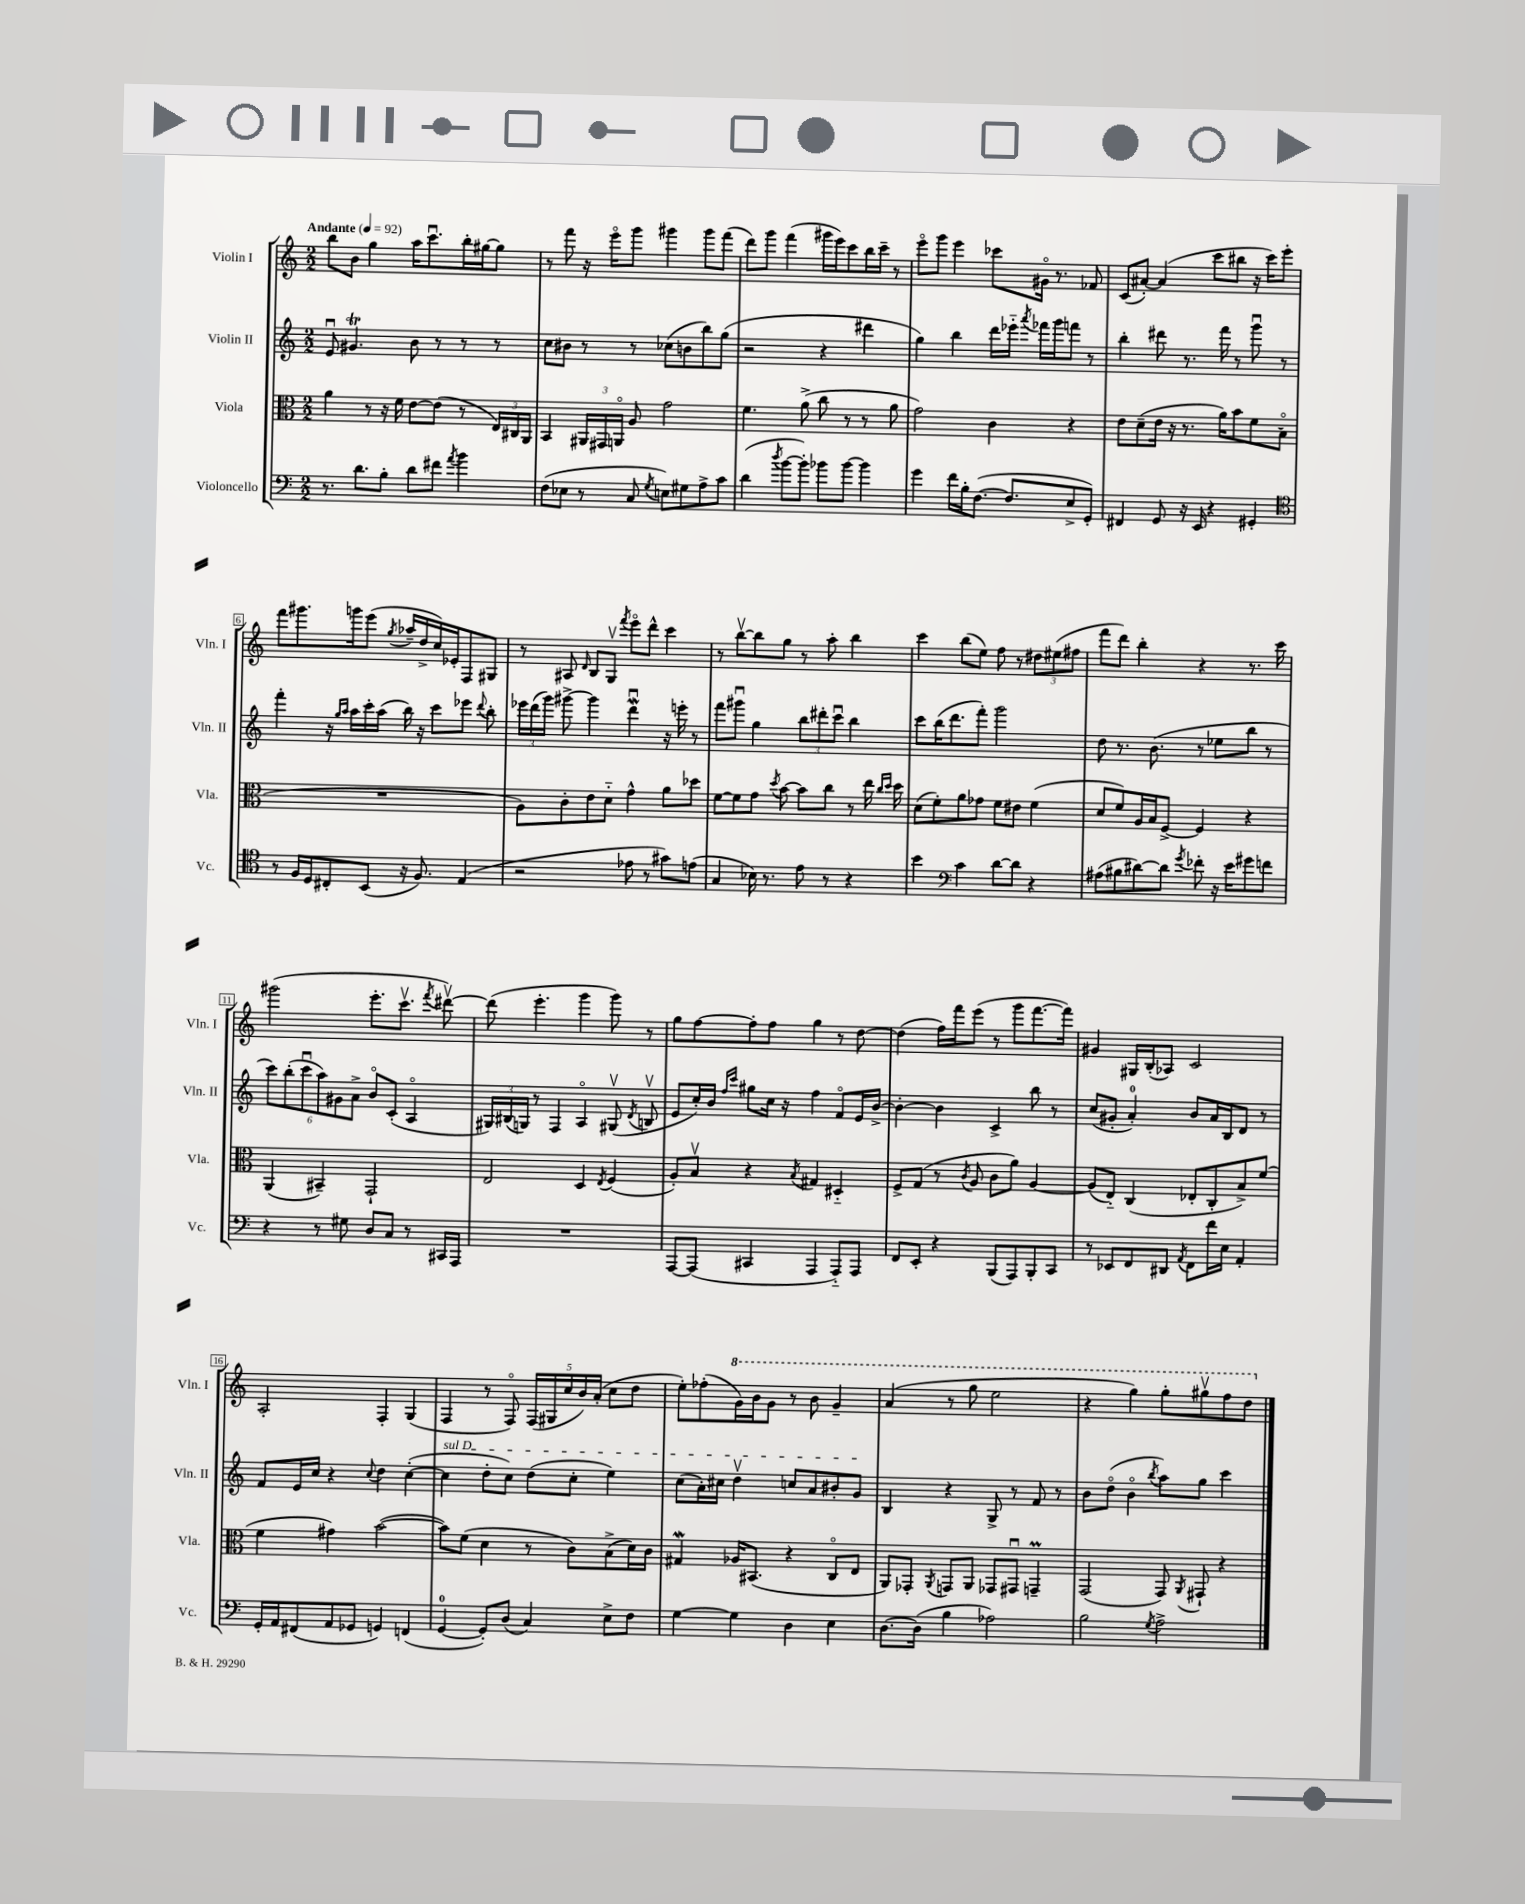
<<
\new StaffGroup <<
\new Staff = "s0" \with { instrumentName = "Violin I" shortInstrumentName = "Vln. I" } {
    \clef treble \key c \major \numericTimeSignature \time 2/2 \tempo "Andante" 4 = 92
    \autoBeamOff b''8[ b'8] g''4 a''16[ c'''8.\downbow b''16-. gis''16~ gis''8] |
    r8 f'''8 r16 e'''16[\flageolet g'''8] gis'''4 gis'''8[ f'''8]( |
    d'''8[) g'''8] f'''4( gis'''16[ e'''16) c'''8 b''16 c'''16]-- r8 |
    e'''8[\flageolet g'''8] e'''4 ces'''8[ gis'16]\flageolet r8. fes'8 |
    c'8[( ais'8]~-.) ais'4( c'''8[ bis''8] r16 c'''16[) e'''8]-. |
    f'''8[ gis'''8. g'''16 e'''8]( \acciaccatura { g''8 } aes''16[-- d''16-> c''16) ees'16-. f8 gis8] |
    r8 ais8 \grace { d'16 } b8[ g8]\upbow \acciaccatura { f'''8 } e'''8[\flageolet d'''8]-^ c'''4 |
    r8 b''8[~\upbow b''8 g''8] r8 a''8-. b''4 |
    c'''4 b''8[( e''8]) f''8 r8 \tuplet 3/2 { dis''8[ eis''8( fis''8] } |
    f'''8[ d'''8]) b''4-. r4 r8. c'''16 |
    gis'''2( e'''8.[-. c'''8.]\upbow \acciaccatura { f'''8 } dis'''8~\upbow) |
    dis'''8( e'''4.-. g'''4 g'''8) r8 |
    g''8[ f''8~ f''8-. f''8] g''4 r8 d''8~ |
    d''4( f''16[) f'''16 e'''8]( r8 g'''8[ f'''8.~ f'''16]) |
    gis'4 gis16[ b16-.( aes8]) c'2 |
    a2-. f4-. g4( |
    f4 r8 f8\flageolet) \tuplet 5/4 { f16[( gis16 c''16 b'16) a'16]-.( } c''8[ d''8] |
    e''8[-.) fes''8-.( \ottava #1 g''16) b''16 g''8] r8 b''8 g''4-- |
    a''4( r8 g'''8 e'''2 |
    r4 g'''4) g'''8[-. gis'''8\upbow f'''8 d'''8] \ottava #0 \bar "|." |
}
\new Staff = "s1" \with { instrumentName = "Violin II" shortInstrumentName = "Vln. II" } {
    \clef treble \key c \major \numericTimeSignature \time 2/2
    \autoBeamOff e'8\downbow gis'4.\trill b'8 r8 r8 r8 |
    c''8[ bis'8] r8 r8 ces''8[( b'8 b''8) g''8]( |
    r2 r4 dis'''4 |
    g''4) b''4 d'''16[ ees'''16]-_ \acciaccatura { a'''8 } fes'''16[ g'''16 f'''8] r8 |
    b''4-. dis'''8 r8. f'''16 r8 g'''8\downbow r8 |
    f'''4-. r16 \grace { g''16[ a''16] } a''16[ c'''16-. a''16]( b''16) r16 c'''8[ ees'''8] \appoggiatura { d'''8 } b''8-. |
    \tuplet 3/2 { ees'''16[ d'''16( g'''16]) } gis'''8~-> gis'''4 d'''4\downbow\mordent r16 e'''16-. r8 |
    f'''8[ gis'''8]\downbow g''4 \tuplet 3/2 { b''8[ dis'''8-. c'''8]\downbow } b''4 |
    c'''8[ b''16( d'''8. f'''8]-.) g'''2 |
    d''8 r8. b'8.( r8 ees''8[ b''8] r8 |
    \tuplet 6/4 { c'''8[) b''8-.( c'''8\downbow a''8) gis'8 a'8]-> } b'8[\flageolet c'8]-.( a4\flageolet |
    \tuplet 3/2 { gis16[) bis16( g16]) } r8 f4 a4\flageolet gis8\upbow( \acciaccatura { d'8 } b8\upbow |
    e'8[ c''16-.) b'16] \grace { f''16[ c'''16] } gis''8[ c''16] r16 f''4 f'8[\flageolet e'16 b'16]~-> |
    b'4~-. b'4 c'4-> b''8 r8 |
    c''8[( gis'8]-. a'4-0-.) b'8[ a'16 b16 d'8] r8 |
    f'8[ e'16 c''16] r4 \appoggiatura { c''8 } d''4 c''4~-.( |
    \once \override TextSpanner.bound-details.left.text = \markup { \italic "sul D" } c''4\startTextSpan d''8[-. c''8]) d''8[( c''8]-. e''4) |
    c''8[( a'16-.) cis''16] d''4\upbow c''8[ a'8 bis'8-. g'8]\stopTextSpan |
    b4 r4 g8-> r8 f'8 r8 |
    b'8[ d''8]\flageolet( b'4\flageolet \acciaccatura { b''8 } a''8[) g''8] c'''4 \bar "|." |
}
\new Staff = "s2" \with { instrumentName = "Viola" shortInstrumentName = "Vla." } {
    \clef alto \key c \major \numericTimeSignature \time 2/2
    \autoBeamOff a'4 r8 r16 f'16 e'8[~ e'8]( r8 \tuplet 3/2 { e16[) cis16 a,16] } |
    b,4 \tuplet 3/2 { ais,16[ gis,16 a,16]\flageolet } a8 g'2 |
    f'4. a'8->( c''8 r8 r8 a'8 |
    g'2) c'4 r4 |
    e'8[ d'8--( e'16] r16 r8. a'16[) b'8 f'8 b8]\flageolet( |
    R1 |
    a8[) c'8-. e'8 d'8]-_ g'4-^ a'8[ des''8] |
    f'8[~ f'8 g'8] \acciaccatura { d''8 } b'8~ b'8[ c''8] r8 e''16 \grace { c''16[ d''16] } d''16 |
    d'8[( f'8-.) a'8 ges'8] f'8[ eis'8] f'4( |
    d'8[ f'8) a16 b16 f8]~-> f4 r4 |
    a,4( bis,4--) g,2-! |
    e2 d4 \acciaccatura { e8 } f4( |
    a8[-.) b8]\upbow r4 \acciaccatura { b8 } gis4 dis4-_ |
    f8[-> g8]( r8 \acciaccatura { c'8 } a8 c'8[ a'8]) a4~ |
    a8[( e8]-_) c4( ees8[-. c8-. b8->) f'8]( |
    f'4 gis'4) b'2~( |
    b'8[) f'8]( d'4 r8 c'8[) b8->( d'16) c'16] |
    gis4\mordent aes16[ bis,8.]( r4 c8[\flageolet e8] |
    a,8[) ges,8]-. \acciaccatura { a,8 } g,8[ a,8] ges,8[ gis,8]\downbow g,4--\prall |
    g,2( g,8) \acciaccatura { a,8 } gis,8-! r4 \bar "|." |
}
\new Staff = "s3" \with { instrumentName = "Violoncello" shortInstrumentName = "Vc." } {
    \clef bass \key c \major \numericTimeSignature \time 2/2
    \autoBeamOff r8. d'8.[ b8]-. d'8[ fis'8] \acciaccatura { a'8 } b'4 |
    f8[( ees8] r8 c8 \acciaccatura { g8 } e8[) gis8 a8-> c'8] |
    d'4( \acciaccatura { d''8 } b'8[~ b'8]-.) bes'8[ bes'8]~ bes'4 |
    g'4 f'16[ b16-. f8.]~( f8.[ e8-> g,8]-.) |
    fis,4 g,8 r16 e,16 r4 gis,4-. |
    \clef tenor r8 f16[ d16 cis8-. b,8]( r16 f8.) e4( |
    r2 ees'8 r8 gis'8[) e'8]( |
    g4 bes16) r8. e'8 r8 r4 |
    b'4 \clef bass c'4 d'8[~ d'8] r4 |
    ais8[( bis8 dis'8~) dis'8] \acciaccatura { g'8 } fes'8-. r16 e'16[ gis'8 f'8] |
    r4 r8 gis8 d8[ c8] r8 cis,16[ a,,16] |
    R1 |
    a,,8[~ a,,8]( cis,4 a,,4 a,,8[-_) a,,8] |
    f,8[ e,8]-. r4 b,,8[( a,,8) b,,8-. c,8] |
    r8 ees,8[ f,8 dis,8] \acciaccatura { a,8 } f,8[ f'16 e16] a,4-. |
    g,16[-. a,16 fis,8( a,8 ges,8] g,4) f,4( |
    g,4-0~ g,8[-.) d8]( c4) e8[-> f8] |
    g4~ g4 d4 e4 |
    d8.[~ d16]( b4 aes2) |
    b2 \acciaccatura { g8 } a2-> \bar "|." |
}
>>
>>
\layout { \context { \Score \override BarNumber.stencil = #(make-stencil-boxer 0.1 0.3 ly:text-interface::print) } }
